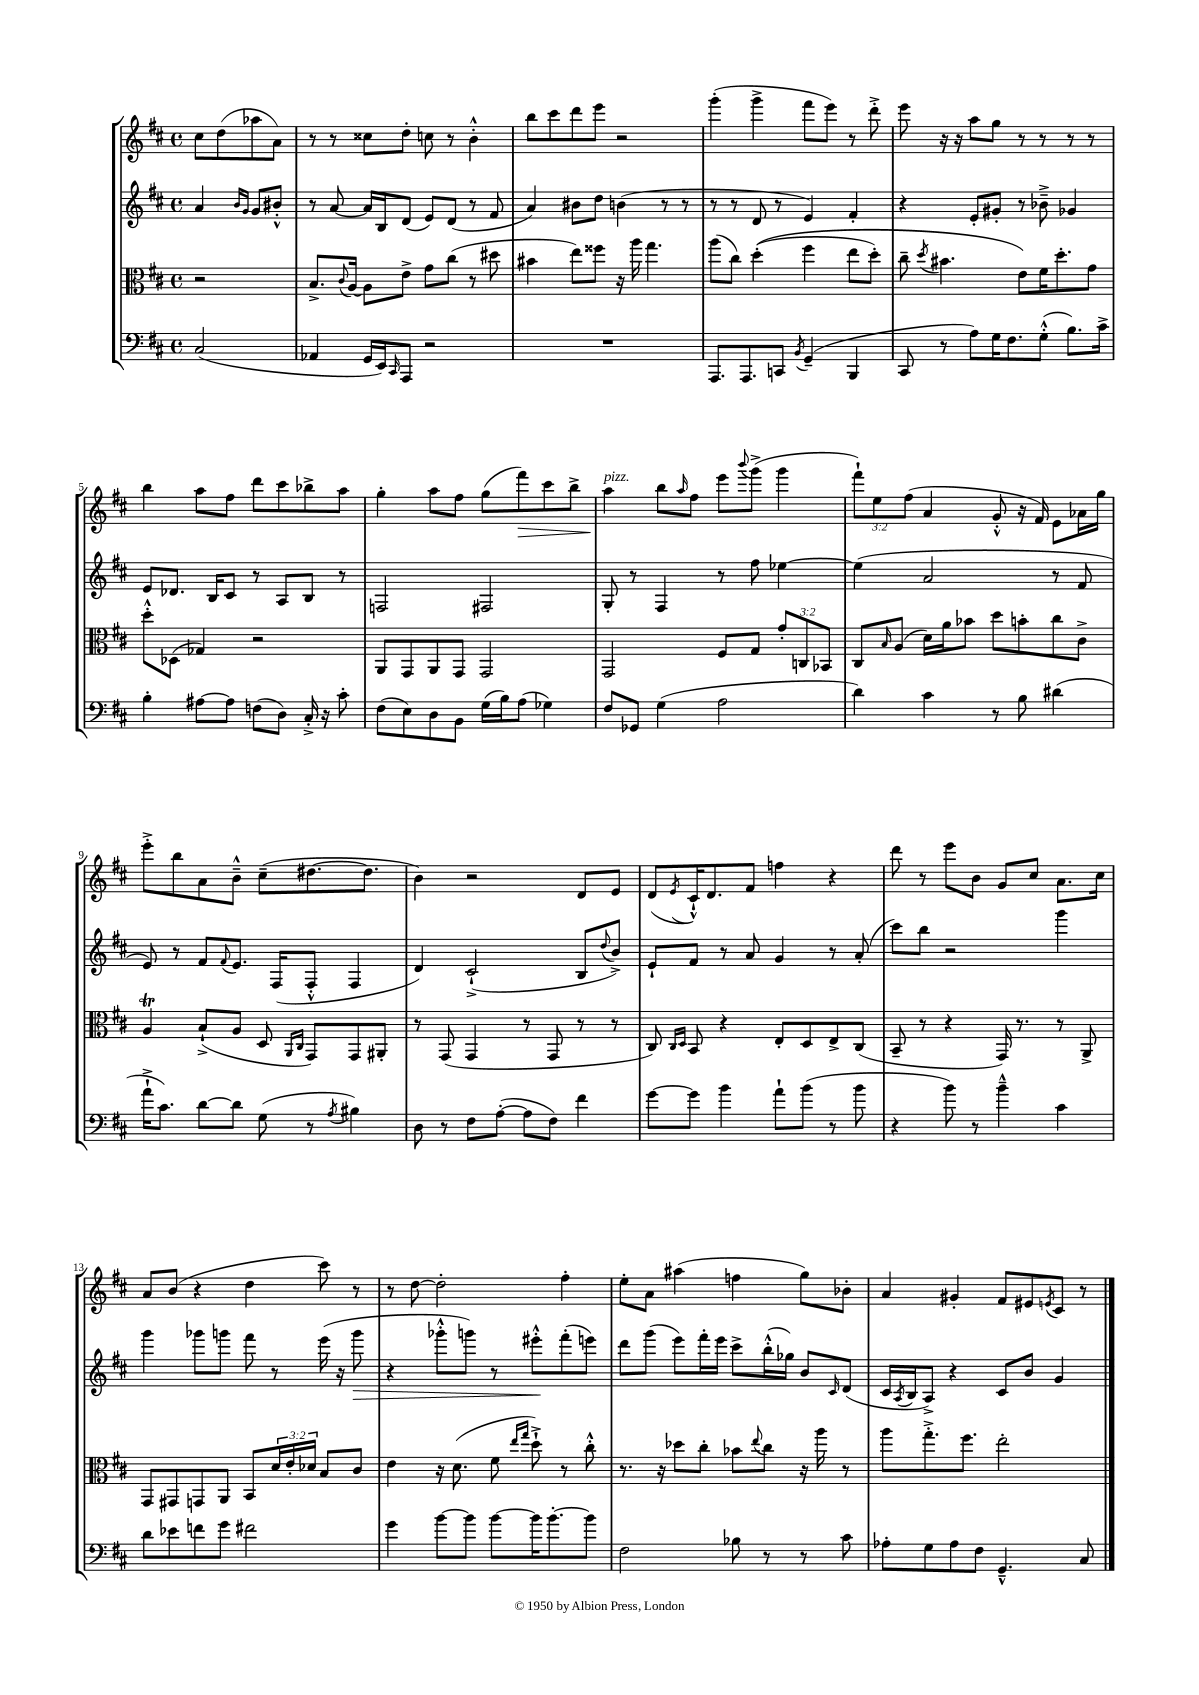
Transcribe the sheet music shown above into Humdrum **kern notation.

**kern	**kern	**kern	**dynam	**kern	**dynam
*part4	*part3	*part2	*part2	*part1	*part1
*staff4	*staff3	*staff2	*staff2	*staff1	*staff1
*clefF4	*clefC3	*clefG2	*	*clefG2	*
*k[f#c#]	*k[f#c#]	*k[f#c#]	*	*k[f#c#]	*
*M4/4	*M4/4	*M4/4	*	*M4/4	*
*met(c)	*met(c)	*met(c)	*	*met(c)	*
=	=	=	=	=	=
(2C#/	2r	4a/	.	8cc#\L	.
.	.	.	.	(8dd\	.
.	.	16qqb/LL	.	.	.
.	.	16qqg/JJ	.	.	.
.	.	8g/L	.	8aa-X\	.
.	.	8b#X'^^/J	.	8a\J)	.
=1	=1	=1	=1	=1	=1
4AA-X/	8.B^/L	8r	.	8r	.
.	.	[8a/	.	8r	.
.	8qqc#/	.	.	.	.
.	[16A/Jk	.	.	.	.
16GG/LL	8A\L]	16a/LL]	.	8cc##X\L	.
16EE/J)	.	16B/J	.	.	.
16qqCC#/	.	.	.	.	.
8AAA/J	8e^\J	(8d/J	.	8dd'\J	.
2r	8g\L	8e/L)	.	8ccn\	.
.	(8cc#\J	(8d/J	.	8r	.
.	8r	8r	.	4b'^^\	.
.	8dd#X\	8f#/	.	.	.
=2	=2	=2	=2	=2	=2
1r	4b#X\	4a/)	.	8bb\L	.
.	.	.	.	8ccc#\	.
.	8ee\L)	8b#X\L	.	8ddd\	.
.	8ff##X\J	8dd\J	.	8eee\J	.
.	16r	(4bn\	.	2r	.
.	16aa\	.	.	.	.
.	4.gg\	.	.	.	.
.	.	8r	.	.	.
.	.	8r	.	.	.
=3	=3	=3	=3	=3	=3
8.AAA/L	(8aa\L	8r	.	(4ggg'\	.
.	8cc#\J)	8r	.	.	.
8.AAA/	.	.	.	.	.
.	((4dd'\	8d/	.	4ggg^\	.
8CCn/J	.	8r	.	.	.
8qBB/	.	.	.	.	.
(4GG~/	4ff#\	4e/)	.	8fff#\L	.
.	.	.	.	8eee\J)	.
4BBB/	8ee\L	4f#'/	.	8r	.
.	8dd'\J)	.	.	8ddd'^\	.
=4	=4	=4	=4	=4	=4
8CC#/	8cc#~\	4r	.	8eee\	.
.	8qdd/	.	.	.	.
8r	4.b#X\	.	.	16r	.
.	.	.	.	16r	.
8A\L)	.	8e'/L	.	8aa\L	.
16G\K	.	8g#X'/J	.	8gg\J	.
8.F#\	.	.	.	.	.
.	8e\L)	8r	.	8r	.
(8G'^^\J	16f#\K	8b-X~^\	.	8r	.
.	8.dd'\	.	.	.	.
8.B\L)	.	4g-X/	.	8r	.
.	8g\J	.	.	8r	.
16c#^\Jk	.	.	.	.	.
!!LO:LB:g=z
=5	=5	=5	=5	=5	=5
4B'\	8dd'^^\L	8e/L	.	4bb\	.
.	(8D-X\J	8.d-X/J	.	.	.
[8A#X\L	4G-X/)	.	.	8aa\L	.
.	.	16B/KL	.	.	.
8A#\J]	.	8c#/J	.	8ff#\J	.
(8Fn\L	2r	8r	.	8ddd\L	.
8D\J)	.	8A/L	.	8ccc#\	.
16C#'^/	.	8B/J	.	8bb-X^\	.
16r	.	.	.	.	.
8c#'\	.	8r	.	8aa\J	.
=6	=6	=6	=6	=6	=6
(8F#\L	8AA/L	2Fn/	.	4gg'\	.
8E\)	8GG/	.	.	.	.
8D\	8AA/	.	.	8aa\L	.
8BB\J	8GG/J	.	.	8ff#\J	.
(16G\LL	2GG/	2F#X/	.	(8gg\L	.
16B\J)	.	.	.	.	.
!	!	!	!	!	!LO:HP:b
(8A\J	.	.	.	8fff#\)	>
4G-X\)	.	.	.	8ccc#\	.
.	.	.	.	8bb^\J	.
=7	=7	=7	=7	=7	=7
!	!	!	!	!LO:TX:a:i:t=pizz.	!
8F#/L	2GG/	8G'/	.	4aa\	.
8GG-X/J	.	8r	.	.	.
(4G\	.	4F#/	.	8bb\L	]
.	.	.	.	16qqaa/	.
.	.	.	.	8ff#\J	.
2A\	8F#/L	8r	.	8eee\L	.
.	.	.	.	8qqbbb/	.
.	8G/J	8ff#\	.	(8ggg^\J	.
.	12g'/L	[4ee-X\	.	4ggg\	.
.	12Cn/	.	.	.	.
.	12BB-X/J	.	.	.	.
=8	=8	=8	=8	=8	=8
4d\)	8C#/L	(4ee-\]	.	12fff#`\L)	.
.	.	.	.	12ee\	.
.	16qqB/	.	.	.	.
.	(8A/J	.	.	.	.
.	.	.	.	(12ff#\J	.
4c#\	16d\LL)	2a/	.	4a/	.
.	16a\J	.	.	.	.
.	8b-X\J	.	.	.	.
8r	8dd\L	.	.	8g'^^/	.
8B\	8bn'\	.	.	16r	.
.	.	.	.	16f#/)	.
(4d#X\	8cc#\	8r	.	8e\L	.
.	8c#^\J	8f#/	.	16a-X\L	.
.	.	.	.	16gg\JJ	.
!!LO:LB:g=z
=9	=9	=9	=9	=9	=9
16a`^\KL	4AT/	8e/)	.	8eee'^\L	.
8.c#\J)	.	.	.	.	.
.	.	8r	.	8bb\	.
[8d\L	(8B`^/L	8f#/L	.	8a\	.
.	.	8qqf#/	.	.	.
8d\J]	8A/J	8.e/J	.	8b~^^\J	.
(8G\	8D/	.	.	(8cc#~\L	.
.	.	(16F#/KL	.	.	.
.	16qqAA/LL	.	.	.	.
.	16qqC#/JJ	.	.	.	.
8r	8GG/L)	8F#'^^/J	.	[8.dd#X\	.
8qA/	.	.	.	.	.
4B#X\)	8GG/	4F#/	.	.	.
.	.	.	.	8.dd#\J]	.
.	8AA#X'/J	.	.	.	.
=10	=10	=10	=10	=10	=10
8D\	8r	4d/)	.	4b\)	.
8r	(8GG/	.	.	.	.
8F#\L	4GG/	(2c#`^/	.	2r	.
([8A'\J	.	.	.	.	.
8A\L]	8r	.	.	.	.
8F#\J)	8GG/	.	.	.	.
4f#\	8r	8B/L	.	8d/L	.
.	.	8qqdd/	.	.	.
.	8r	8b^/J)	.	8e/J	.
=11	=11	=11	=11	=11	=11
[8g\L	8C#/)	8e`/L	.	(8d/L	.
.	16qqC#/LL	.	.	.	.
.	16qqD/JJ	.	.	8qe/	.
8g\J]	8BB/	8f#/J	.	16c#`^^/K)	.
.	.	.	.	8.d/	.
4b\	4r	8r	.	.	.
.	.	8a/	.	8f#/J	.
8a`\L	8E'/L	4g/	.	4ffn\	.
(8b\J	8D/	.	.	.	.
8r	8E^/	8r	.	4r	.
8b\	(8C#/J	(8a'/	.	.	.
=12	=12	=12	=12	=12	=12
4r	8BB~/	8ccc#\L)	.	8ddd\	.
.	8r	8bb\J	.	8r	.
8b\)	4r	2r	.	8eee\L	.
8r	.	.	.	8b\J	.
4b~^^\	16GG/)	.	.	8g/L	.
.	8.r	.	.	.	.
.	.	.	.	8cc#/J	.
4c#\	8r	4ggg\	.	8.a\L	.
.	8AA^/	.	.	.	.
.	.	.	.	16cc#\Jk	.
!!LO:LB:g=z
=13	=13	=13	=13	=13	=13
8d\L	8GG/L	4ggg\	.	8a/L	.
8e-X\	8GG#X/	.	.	(8b/J	.
8fn\	8GGn/	8ggg-X\L	.	4r	.
8g\J	8AA/J	8gggn\J	.	.	.
2f#X\	8BB/L	8fff#\	.	4dd\	.
.	24d/L	8r	.	.	.
.	24e'/	.	.	.	.
.	24d-X/JJ	.	.	.	.
.	8B/L	(16eee\	.	8ccc#\)	.
.	.	16r	.	.	.
!	!	!	!LO:HP:b	!	!
.	8c#/J	8ggg\	>	8r	.
=14	=14	=14	=14	=14	=14
4g\	4e\	4r	.	8r	.
.	.	.	.	[8dd\	.
[8b\L	16r	8ggg-X'^^\L	.	2dd'\]	.
.	(8.d\	.	.	.	.
8b\J]	.	8gggn\J)	.	.	.
[8b\L	8f#\	8r	.	.	.
.	16qqee/LL	.	.	.	.
.	16qqgg/JJ	.	.	.	.
16b\K]	8dd`^\)	8eee#X'^^\L	.	.	.
[8.b'\	.	.	.	.	.
.	8r	(8fff#'\	]	4ff#'\	.
8b\J]	8cc#'^^\	8eeen\J)	.	.	.
=15	=15	=15	=15	=15	=15
2F#\	8.r	8ddd\L	.	8ee'\L	.
.	.	(8ggg\J	.	8a\J	.
.	16r	.	.	.	.
.	8dd-X\L	8eee\L)	.	(4aa#X\	.
.	8cc#'\J	16fff#'\L	.	.	.
.	.	16eee\JJ	.	.	.
8B-X\	8b-X\L	8ccc#^\L	.	4ffn\	.
.	8qqee/	.	.	.	.
8r	8cc#\J	(16bb'^^\L	.	.	.
.	.	16gg-X\JJ)	.	.	.
8r	16r	8b/L	.	8gg\L)	.
.	16aa\	.	.	.	.
.	.	16qqc#/	.	.	.
8c#\	8r	(8d/J	.	8b-X'\J	.
=16	=16	=16	=16	=16	=16
8A-X'\L	8aa\L	16c#/LL	.	4a/	.
.	.	8qA/	.	.	.
.	.	16B/J	.	.	.
8G\	8.gg'^\	8A^/J)	.	.	.
8A-\	.	4r	.	4g#X'/	.
.	8.ff#\J	.	.	.	.
8F#\J	.	.	.	.	.
4.GG~^^/	2ee'\	8c#/L	.	8f#/L	.
.	.	8b/J	.	8e#X/	.
.	.	.	.	8qen/	.
.	.	4g/	.	8c#/J	.
8C#/	.	.	.	8r	.
==	==	==	==	==	==
*-	*-	*-	*-	*-	*-
